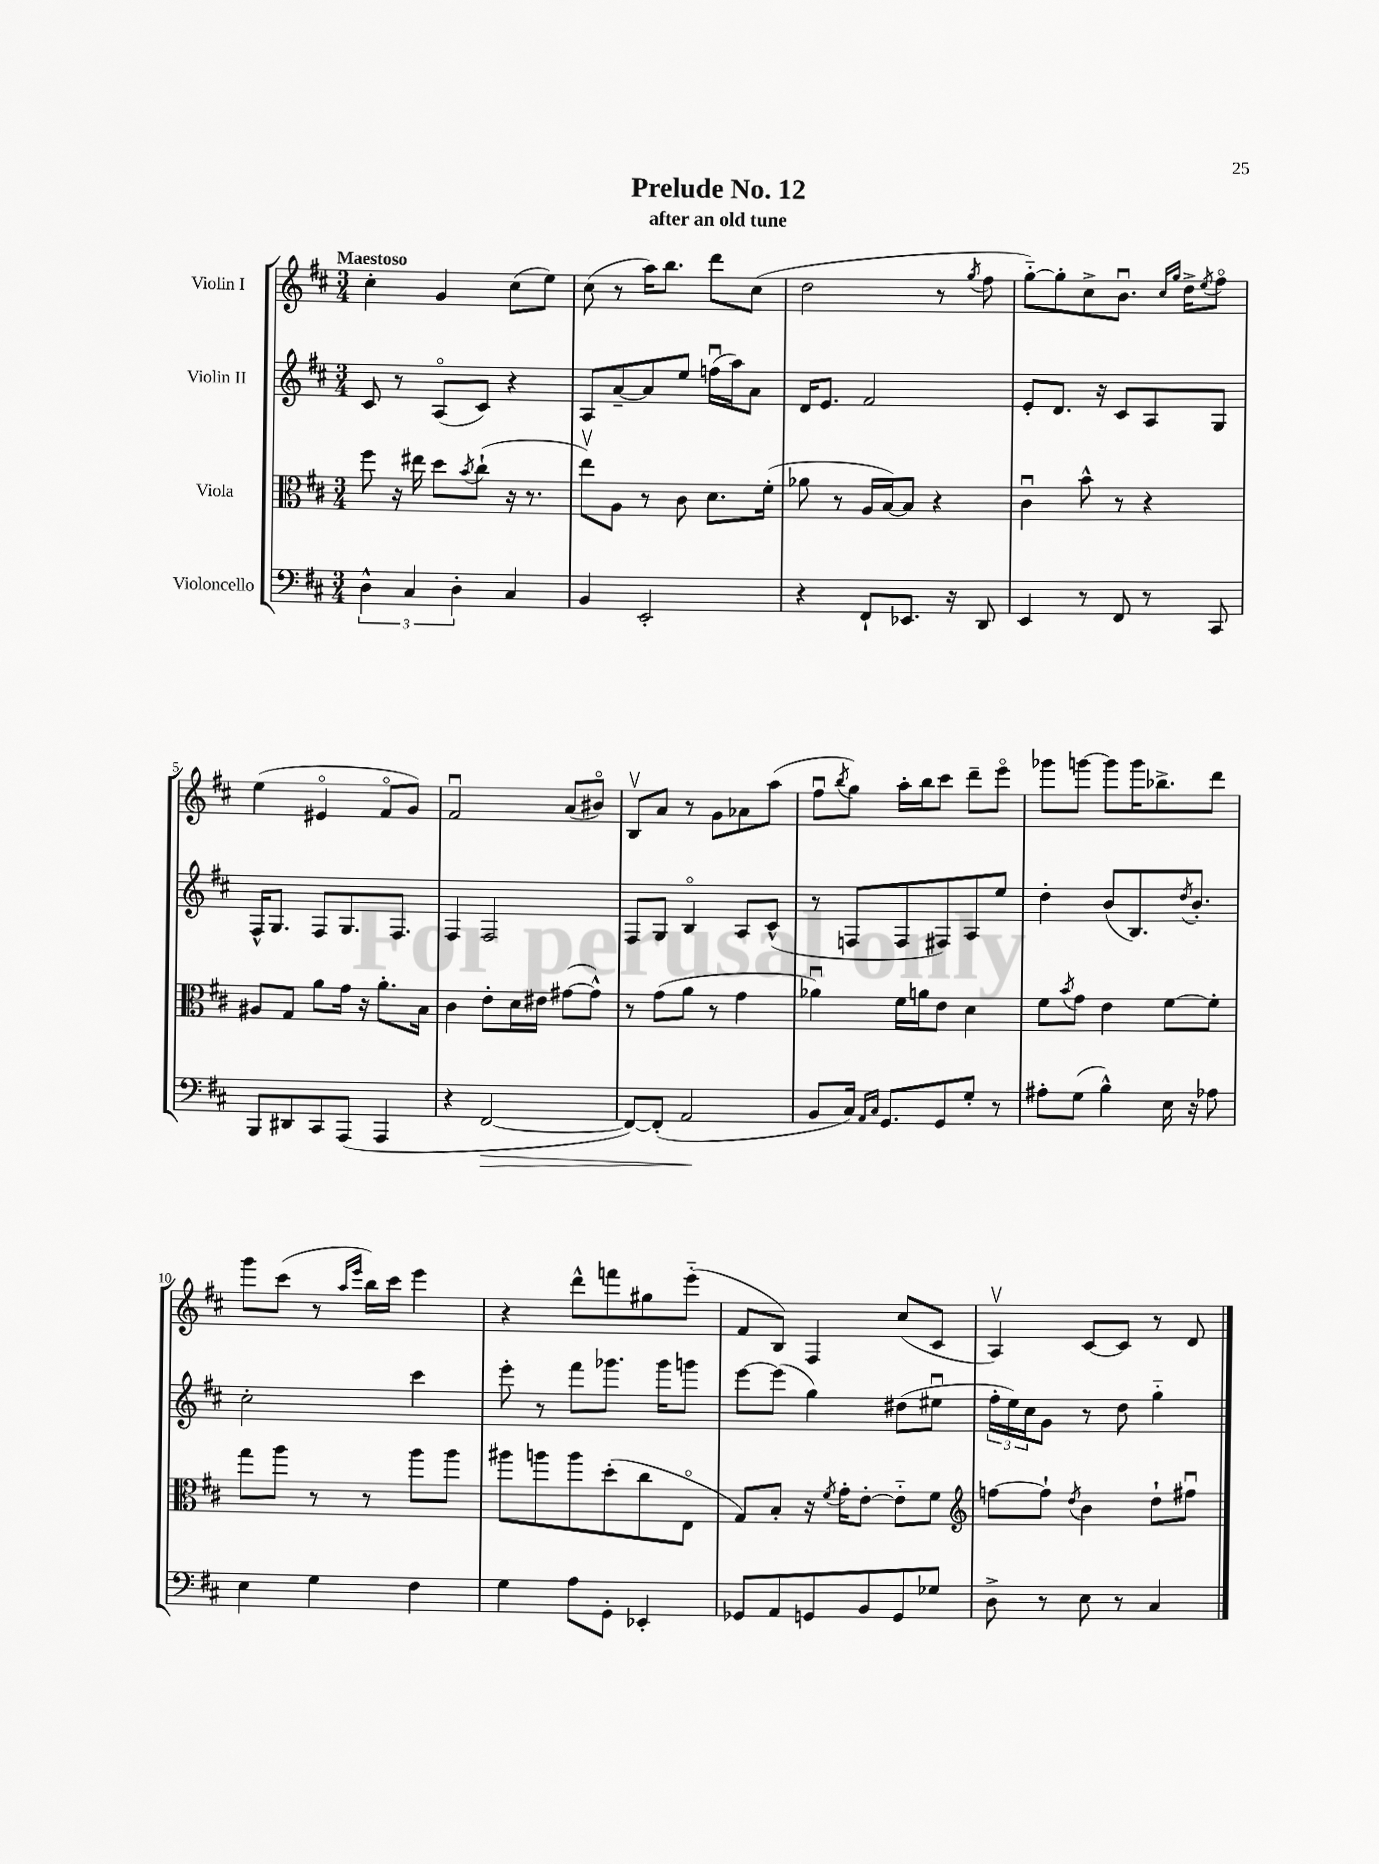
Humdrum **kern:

**kern	**dynam	**kern	**kern	**kern
*part4	*part4	*part3	*part2	*part1
*staff4	*staff4	*staff3	*staff2	*staff1
*I"Violoncello	*	*I"Viola	*I"Violin II	*I"Violin I
*clefF4	*	*clefC3	*clefG2	*clefG2
*k[f#c#]	*	*k[f#c#]	*k[f#c#]	*k[f#c#]
*M3/4	*	*M3/4	*M3/4	*M3/4
=1	=1	=1	=1	=1
!	!	!	!	!LO:TX:a:B:t=Maestoso
6D^^\	.	8ff#\	8c#/	4cc#'\
.	.	16r	8r	.
6C#/	.	.	.	.
.	.	16ee#X\	.	.
.	.	8dd\L	(8A/L	4g/
6D'\	.	.	.	.
.	.	8qb/	.	.
.	.	(8cc#`\J	8c#/J)	.
4C#/	.	16r	4r	(8cc#\L
.	.	8.r	.	.
.	.	.	.	8ee\J)
=2	=2	=2	=2	=2
4BB/	.	8eev\L)	8A/L	(8cc#\
.	.	8A\J	[8a~/	8r
2EE'/	.	8r	8a/]	16aa\KL)
.	.	.	.	8.bb\J
.	.	8c#\	8ee/J	.
.	.	8.d\L	(16ffnu\LL	8ddd\L
.	.	.	16aa\J)	.
.	.	.	8a\J	(8cc#\J
.	.	(16f#'\Jk	.	.
=3	=3	=3	=3	=3
4r	.	8a-X\	16d/KL	2dd\
.	.	.	8.e/J	.
.	.	8r	.	.
8FF#`/L	.	16A/LL	2f#/	.
.	.	[16B/J)	.	.
8.EE-X/J	.	8B/J]	.	.
.	.	4r	.	8r
16r	.	.	.	.
.	.	.	.	8qgg/
8DD/	.	.	.	8ff#\
=4	=4	=4	=4	=4
4EE/	.	4c#u\	8e'/L	[8gg\L)
.	.	.	8.d/J	8gg'\]
8r	.	8b^^\	.	8cc#^\
.	.	.	16r	.
8FF#/	.	8r	8c#/L	8.bu\J
8r	.	4r	8A/	.
.	.	.	.	16qqcc#/LL
.	.	.	.	16qqgg/JJ
.	.	.	.	16dd^\KL
.	.	.	.	8qee/
8CC#/	.	.	8G/J	8ff#\J
!!LO:LB:g=z
=5	=5	=5	=5	=5
8BBB/L	.	8A#X/L	16F#^^/KL	(4ee\
.	.	.	8.G/J	.
8DD#X/	.	8G/J	.	.
8CC#/	.	8a\L	8F#/L	4e#X/
(8AAA/J	.	16g\Jk	8.G/	.
.	.	16r	.	.
4AAA/	.	8.a'\L	.	8f#/L
.	.	.	8.F#/J	.
.	.	.	.	8g/J)
.	.	16B\Jk	.	.
=6	=6	=6	=6	=6
4r	.	4c#\	4F#/	2f#u/
!	!LO:HP:b	!	!	!
[2FF#/	>	8e'\L	2F#/	.
.	.	16d\L	.	.
.	.	16e#X\JJ	.	.
.	.	([8g#X\L	.	(8a/L
.	.	8g#^^\J])	.	8b#X/J)
=7	=7	=7	=7	=7
8FF#/L_)	.	8r	8F#/L	8Bv/L
(8FF#'/J]	.	(8g\L	8G/J	8a/J
2AA/	.	8a\J	4B/	8r
.	.	8r	.	8g\L
.	.	4g\	8A/L	8a-X\
.	.	.	(8c#^^/J	(8aa\J
.	]	.	.	.
=8	=8	=8	=8	=8
8BB/L	.	4a-Xu\)	8r	8ff#u\L
.	.	.	.	8qbb/
16C#/Jk)	.	.	8Fn/L	8gg\J)
16qqAA/LL	.	.	.	.
16qqC#/JJ	.	.	.	.
8.GG/L	.	.	.	.
.	.	16f#\LL	8F/	16aa'\LL
.	.	16an\J	.	16bb\J
8GG/	.	8e\J	8F#X/)	8ccc#\J
8G'/J	.	4d\	8A/	8ddd~\L
8r	.	.	8ee/J	8eee\J
=9	=9	=9	=9	=9
8A#X'\L	.	8f#\L	4dd'\	8ggg-X\L
.	.	8qb/	.	.
(8G\J	.	8g\J	.	[8gggn\J
4B^^\)	.	4e\	(8b/L	8ggg\L]
.	.	.	8.B/)	16ggg\K
.	.	.	.	8.bb-X^\
16E\	.	[8f#\L	.	.
.	.	.	8qdd/	.
16r	.	.	8.b'/J	.
8A-X\	.	8f#'\J]	.	8ddd\J
!!LO:LB:g=z
=10	=10	=10	=10	=10
4E\	.	8gg\L	2cc#'\	8ggg\L
.	.	8aa\J	.	(8ccc#\J
4G\	.	8r	.	8r
.	.	.	.	16qqaa/LL
.	.	.	.	16qqeee/JJ
.	.	8r	.	16bb\LL)
.	.	.	.	16ccc#\JJ
4F#\	.	8aa\L	4ccc#\	4eee\
.	.	8aa\J	.	.
=11	=11	=11	=11	=11
4G\	.	8aa#X\L	8eee'\	4r
.	.	8aan\	8r	.
8A\L	.	8aa\	8fff#\L	8ddd^^\L
8GG'\J	.	(8dd'\	8.ggg-X\J	8fffn\
4EE-X'/	.	8cc#\	.	8gg#X\
.	.	.	16ggg-\KL	.
.	.	8E\J	8gggn\J	(8eee\J
=12	=12	=12	=12	=12
8GG-X/L	.	8G/L)	[8eee\L	8f#/L
8AA/	.	8B'/J	(8eee\J]	8B/J)
8GGn/	.	16r	4gg\)	4F#/
.	.	8qf#/	.	.
.	.	16g'\KL	.	.
8BB/	.	[8e'\J	.	.
8GG/	.	8e\L]	(8dd#X\L	(8cc#/L
8G-X/J	.	8f#\J	8ee#Xu\J	8c#/J
=13	=13	=13	=13	=13
*	*	*clefG2	*	*
8D^\	.	[8ffn\L	24ff#'\LL	4Av/)
.	.	.	24ee\)	.
.	.	.	24cc#\J	.
8r	.	8ff`\J]	8g\J	.
.	.	8qdd/	.	.
8E\	.	4b\	8r	[8c#/L
8r	.	.	8dd\	8c#/J]
4C#/	.	8dd`\L	4gg\	8r
.	.	8ff#Xu\J	.	8d/
==	==	==	==	==
*-	*-	*-	*-	*-
